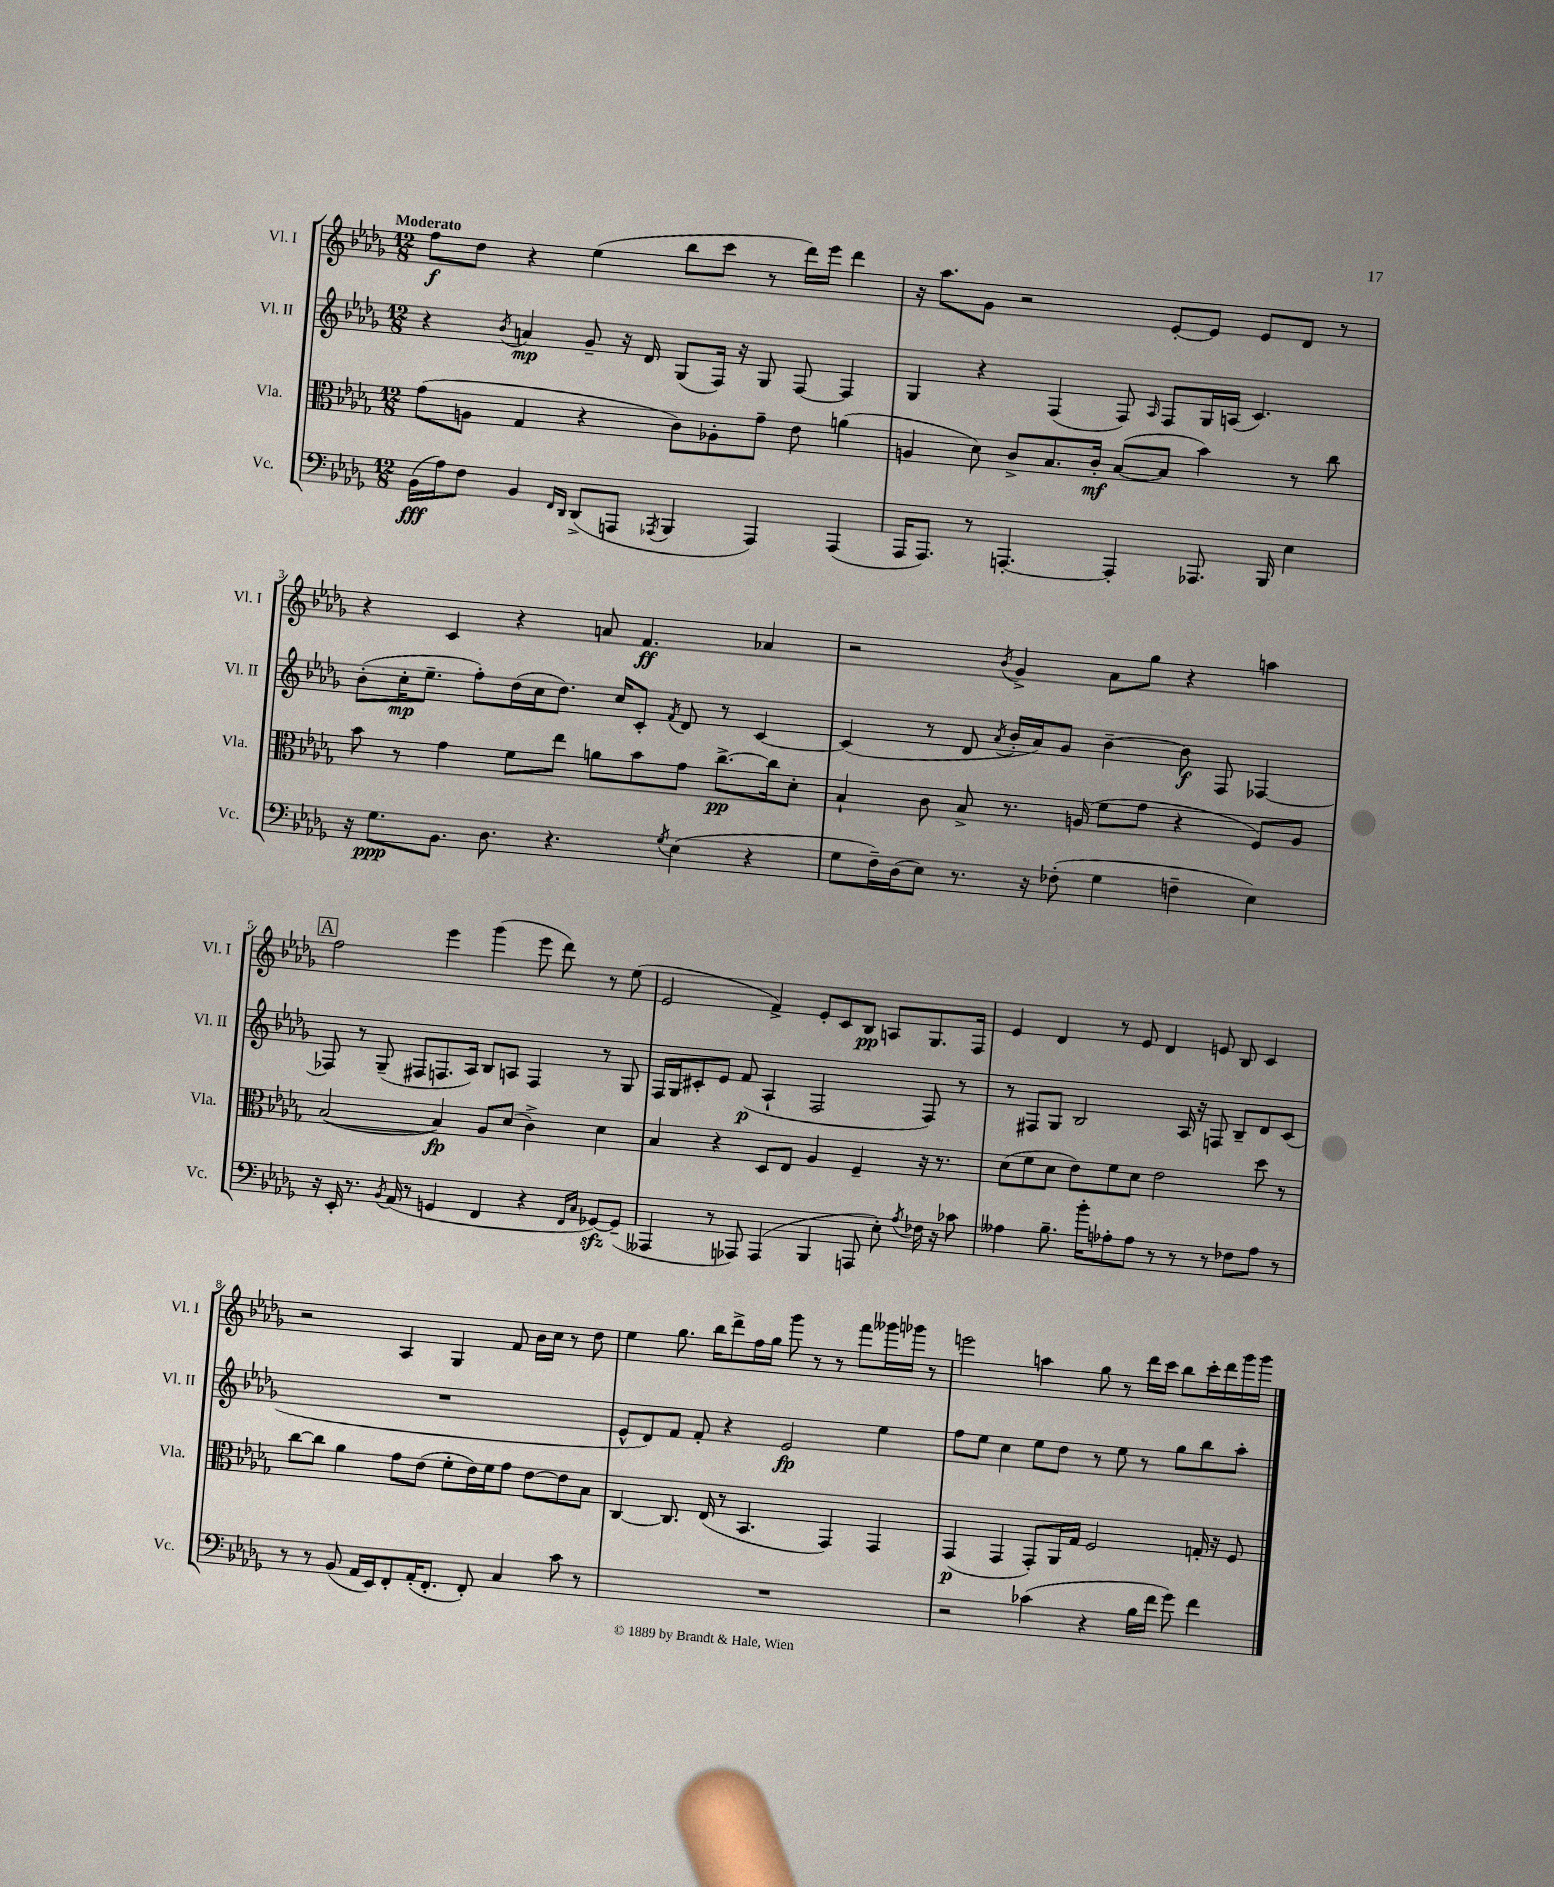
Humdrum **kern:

**kern	**kern	**kern	**kern
*staff4	*staff3	*staff2	*staff1
*clefF4	*clefC3	*clefG2	*clefG2
*k[b-e-a-d-g-]	*k[b-e-a-d-g-]	*k[b-e-a-d-g-]	*k[b-e-a-d-g-]
*M12/8	*M12/8	*M12/8	*M12/8
(16BB-\LL	(8g-\L	4r	8ff\L
16A-\J)	.	.	.
8F\J	8A\J	.	8dd-\J
.	.	8qb-/	.
4BB-/	4G-/	4a/	4r
16qqFF/LL	.	.	.
16qqDD-/JJ	.	.	.
(8DD-^/L	4r	8g-~/	(4ee-\
8AAA/J	.	16r	.
.	.	16d-/	.
8qAAA-/	.	.	.
4BBB-/	8c\L)	(8G-/L	8bb-\L
.	8A-'\	16F/Jk)	8ccc\J
.	.	16r	.
4AAA-/)	8g-~\J	8G-/	8r
.	8e-\	[8F/	16ddd-\LL)
.	.	.	16eee-\JJ
(4AAA-/	(4a\	4F/]	4ddd-\
=	=	=	=
16AAA-/LK	4A/	4G-/	16r
8.AAA-/J)	.	.	8.aa-\L
8r	8d-\)	4r	8g-\J
[4.AAA'/	8c^/L	.	2r
.	8.B-/	(4F/	.
.	16c'/Jk	.	.
4AAA'/]	([8B-/L	8F/)	.
.	.	16qqA-/	.
.	8B-/]J	8F/L	[8e-'/L
8.AAA-/	4b-\)	16G-/L	8e-/]J
.	.	(16A/JJ	.
.	.	4.c/)	8e-/L
16BBB-/	.	.	.
4E-\	8r	.	8d-/J
.	8cc\	.	8r
=	=	=	=
16r	8b-\	(8b-'\L	4r
8.G-\L	.	.	.
.	8r	16cc'\K	.
.	.	8.ee-~\J	.
8.BB-\J	4g-\	.	4c/
.	.	8ff'\L)	.
8.D-\	.	.	.
.	8f\L	(16dd-\L	4r
.	.	16cc\J	.
4.r	8ee-\J	8.dd-\J)	.
.	8a\L	.	8a/
.	.	16cc/LK	.
.	8b-\	8c'/J	4.f/
8qG-/	.	8qf/	.
(4E-\	8g-\J	8d-/	.
.	[8.cc^\L	8r	.
4r	.	[4c/	4a-/
.	16cc\]k	.	.
.	8d-'\J	.	.
=	=	=	=
8G-\L	4B-`/	(4c/]	2r
16F~\L)	.	.	.
(16D-\J	.	.	.
8E-\J)	8c\	8r	.
8.r	8B-^/	8d-/	.
.	.	8qa-/	8qb-/
.	8.r	16b-'/LL	4g-^/
16r	.	16a-/J)	.
(8F-'\	.	8g-/J	.
.	(16A/	.	.
4G-\	8f\L	[4b-~\	8a-\L
.	8g-\J	.	8gg-\J
4F~\	4r	8b-\]	4r
.	.	8F/	.
4E-\)	8F/L)	[4F-/	4aa\
.	8A/J	.	.
=	=	=	=
16r	([2B-/	8F-/]	2ff\
16EE-'/	.	.	.
8.r	.	8r	.
.	.	(8G-~/	.
8qBB-/	.	.	.
(16AA-/	.	.	.
8r	.	8F#/L	.
4GG/	4B-/])	8.F/	4eee-\
.	.	16A-/Jk)	.
4FF/	8A-/L	8B-/L	(4ggg-\
.	(8d-/J	8A/J	.
4r	4c^\)	4F/	8eee-\
.	.	.	8ddd-\)
16qqFF/LL	.	.	.
16qqC/JJ	.	.	.
[8GG-/L)	4d-\	8r	8r
(8GG-~/]J	.	8G-/	(8ee-\
=	=	=	=
4AAA--/	4B-/	16F/LL	2e-/
.	.	16G-/J	.
.	.	8c#'/	.
8r	4r	8e-/J	.
8AAA-/)	.	(8f/	.
(4AAA-/	8D-/L	4A-`/	4f^/)
.	8E-/J	.	.
4BBB-/	4A-/	2F/	8e-'/L
.	.	.	8c/
8AAA/	4F~/	.	8B-/J
8E-'\)	.	.	8A/L
8qA-/	.	.	.
16F-\	16r	8F/)	8.G-/
16r	8.r	.	.
8c-\	.	8r	.
.	.	.	16F/Jk
=	=	=	=
4A--\	(8d-\L	8r	4e-/
.	8f\	8F#/L	.
8.B-~\	8d-\J	8G-/J	4d-/
.	8e-\L)	2B-/	.
16b-'\LK	.	.	.
8A-'\	8f\	.	8r
8A-\J	8d-\J	.	8e-/
8r	2e-\	.	4d-/
8r	.	16A-/	.
.	.	16r	.
8r	.	8F/	8e/
8F-\L	.	8B-~/L	8B-/
8A-\J	8dd-\	8d-/	4c/
8r	8r	(8c/J	.
=	=	=	=
8r	[8cc\L	1.r	2r
8r	8cc\]J	.	.
(8BB-/	4a-\	.	.
16AA-/LL	.	.	.
16EE-/J)	.	.	.
8FF'/	8g-\L	.	4A-/
(16AA-'/K	(8e-\J	.	.
8.FF'/J	.	.	.
.	8f'\L	.	4G-/
8FF'/)	16e-\L)	.	.
.	16f\J	.	.
4C/	8g-\J	.	8f/
.	[8e-\L	.	16b-\LL
.	.	.	16cc\JJ
8c\	8e-\]	.	8r
8r	8B-\J	.	8dd-\
=	=	=	=
1.r	[4C/	8e-^^/L	4ee-\
.	.	8d-/)	.
.	8.C/]	8f/J	8.gg-\
.	.	8f'/	.
.	(16E-/	.	16bb-\LK
.	8r	4r	8ddd-^\
.	4.BB-/	.	16ff\L
.	.	.	16gg-\JJ
.	.	2e-/	8ggg-\
.	.	.	8r
.	4GG-/)	.	8r
.	.	.	8fff\L
.	4GG-/	4ee-\	16ggg--\L
.	.	.	16ggg-\JJ
.	.	.	8r
=	=	=	=
2r	(4GG-/	8ff\L	2eee\
.	.	8ee-\J	.
.	4GG-/	4cc\	.
(4c-\	8GG-'/L)	8ee-\L	4aa\
.	16AA-/L	8dd-\J	.
.	16G-/JJ	.	.
4r	2F/	8r	8gg-\
.	.	8ee-\	8r
16B-\LL	.	8r	16ddd-\LL
16f\JJ	.	.	16ccc\JJ
8g-\)	.	8gg-\L	8bb-\L
4f\	16G'/	8bb-\	16ccc'\L
.	16r	.	16ddd-\
.	8F/	8aa-'\J	16ggg-\
.	.	.	16ggg-\JJ
==	==	==	==
*-	*-	*-	*-
